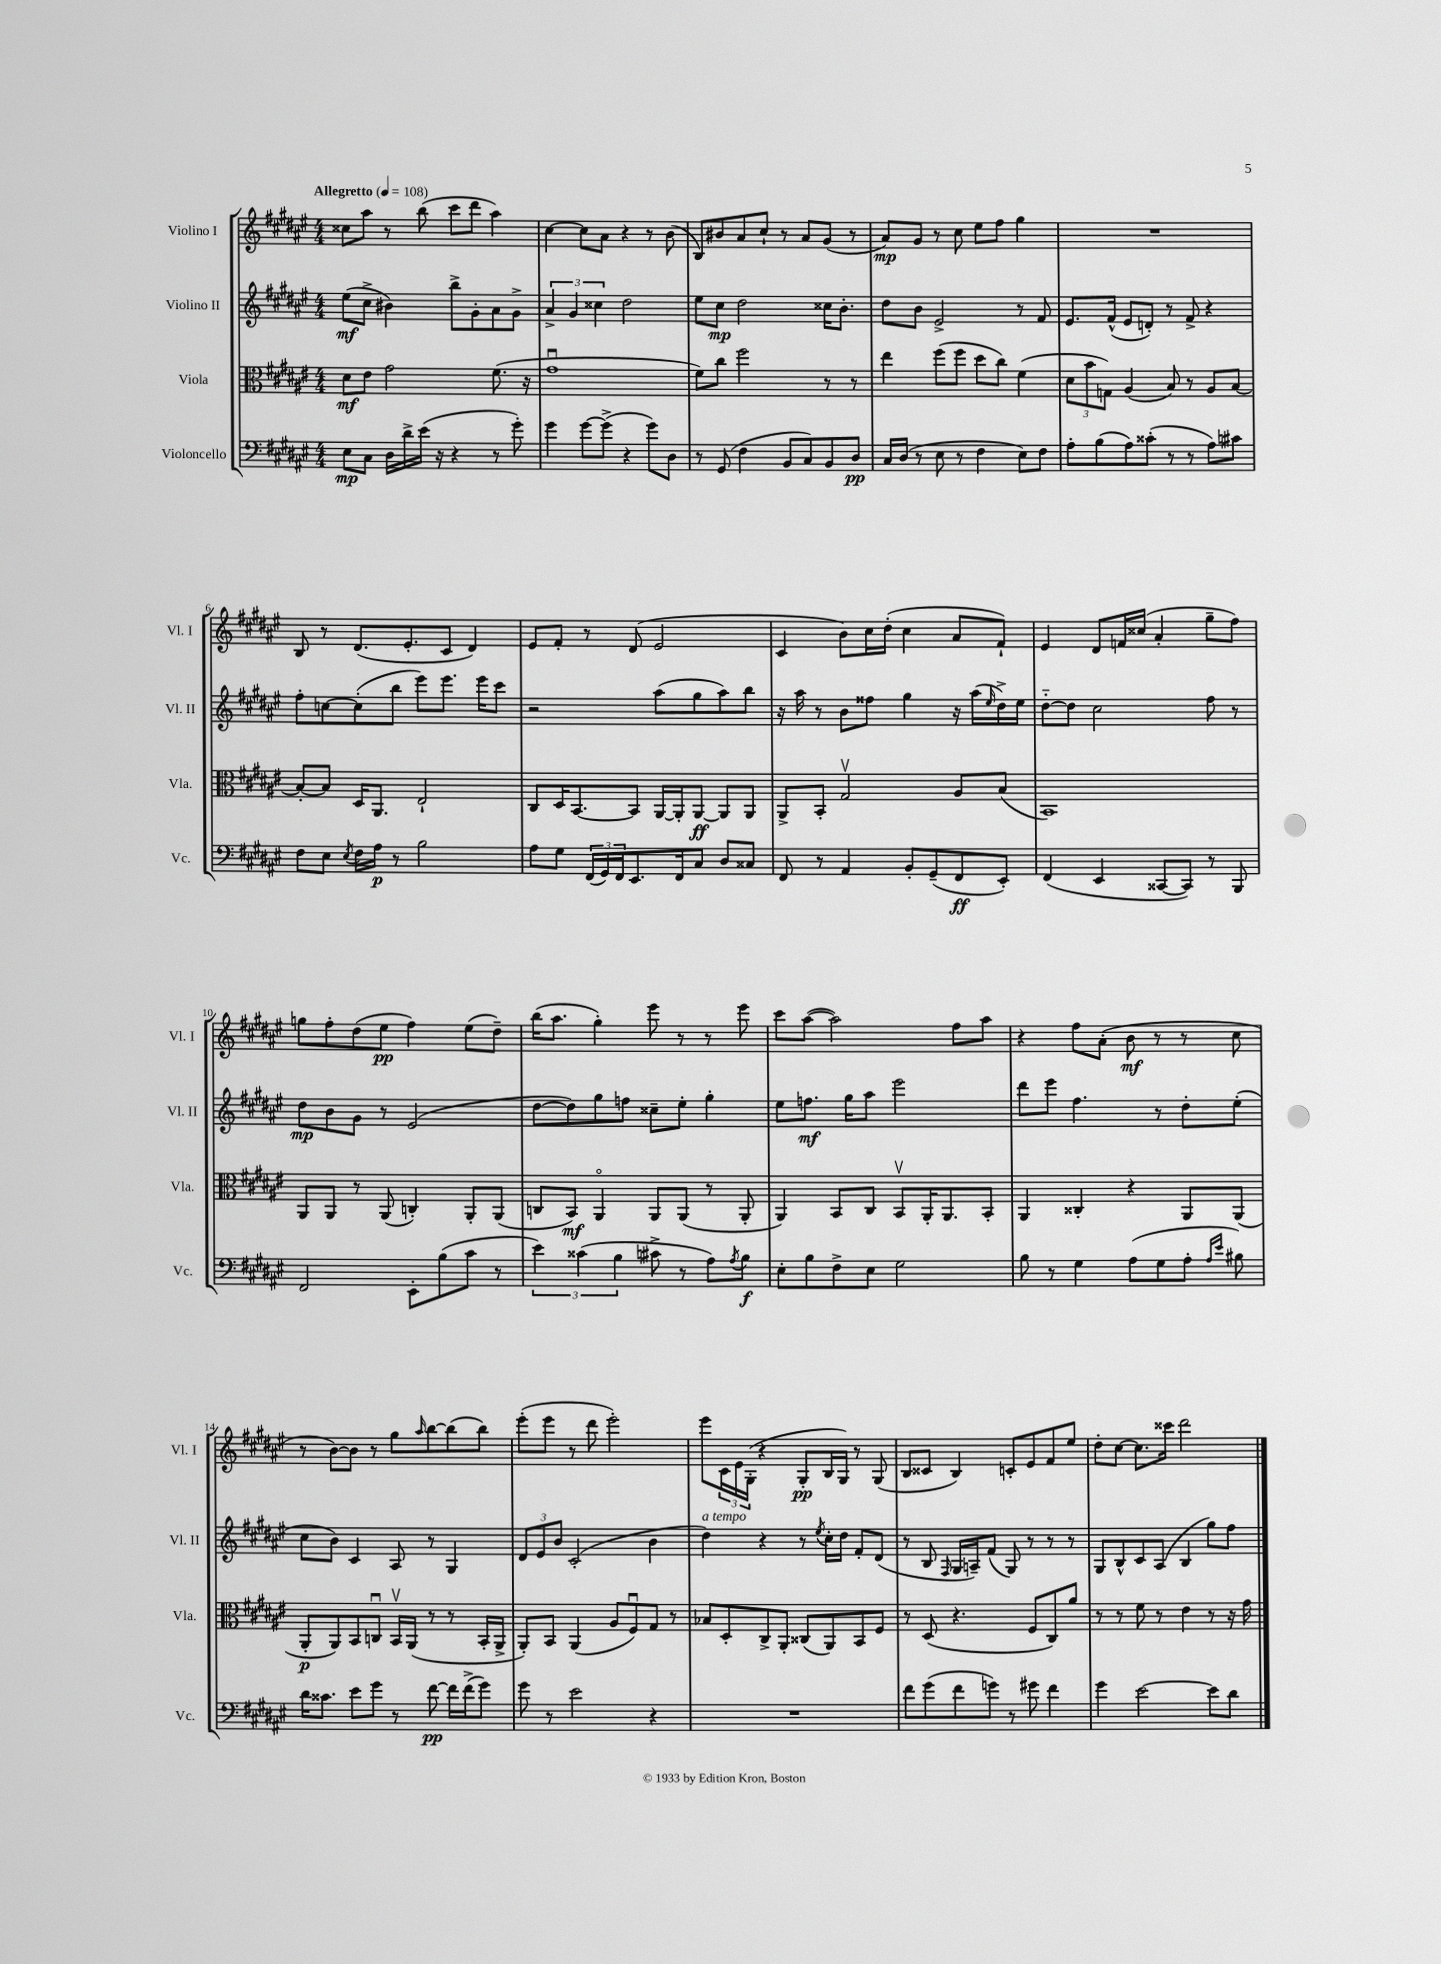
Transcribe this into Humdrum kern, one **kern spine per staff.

**kern	**kern	**kern	**kern
*staff4	*staff3	*staff2	*staff1
*clefF4	*clefC3	*clefG2	*clefG2
*k[f#c#g#d#a#e#]	*k[f#c#g#d#a#e#]	*k[f#c#g#d#a#e#]	*k[f#c#g#d#a#e#]
*M4/4	*M4/4	*M4/4	*M4/4
*MM108	*MM108	*MM108	*MM108
8E#\L	8d#\L	(8ee#\L	8cc##\L
8C#\J	8e#\J	8cc#^\J	8aa#\J
16D#\LL	2g#\	4b#\)	8r
16d#^\	.	.	.
(16e#\JJ	.	.	(8bb\
16r	.	.	.
4r	.	8bb^\L	8ccc#\L
.	.	8g#'\	8ddd#\J
8r	(8.f#\	8a#\	4aa#\)
8g#'\)	.	8g#^\J	.
.	16r	.	.
=	=	=	=
4g#\	1g#u	6a#^/	[4cc#\
.	.	6g#/	.
[8g#\L	.	.	8cc#\]L
.	.	6cc##\	.
(8g#^\]J	.	.	8a#\J
4r	.	2dd#\	4r
8g#\L)	.	.	8r
8D#\J	.	.	(8b\
=	=	=	=
8r	8f#\L)	8ee#\L	8B/L)
(8GG#/	8cc#\J	8cc#\J	8b#/
4F#\	2ff#\	2dd#\	8a#/
.	.	.	8cc#`/J
8BB/L	.	.	8r
8C#/)	.	.	8a#/L
8BB/	8r	16cc##\LK	(8g#/J
.	.	8.b'\J	.
8D#/J	8r	.	8r
=	=	=	=
16C#/LL	4ee#\	8dd#\L	8a#/L)
(16D#/JJ	.	.	.
8r	.	8b\J	8g#/J
8E#\	(8ff#\L	2e#^/	8r
8r	8ff#\J	.	8cc#\
4F#\	8dd#\L	.	8ee#\L
.	8cc#\J)	.	8ff#\J
8E#\L)	(4f#\	8r	4gg#\
8F#\J	.	8f#/	.
=	=	=	=
8A#'\L	12d#\L	8.e#/L	1r
.	12b\	.	.
(8B\	.	.	.
.	12G\J)	.	.
.	.	(16f#^^/Jk	.
8A#\)	(4A#/	8e#/L	.
(8c##'\J	.	8d'/J)	.
8r	8B/)	8r	.
8r	8r	8f#^/	.
8A#\L)	8A#/L	4r	.
8c#\J	[8B/J	.	.
=	=	=	=
8F#\L	8B'/_L	8ff#'\L	8B/
8E#\J	8B/]J	[8cc\	8r
8qE#/	.	.	.
16F#\LL	16D#/LK	(8cc'\]	(8.d#/L
16A#\JJ	8.AA#/J	.	.
8r	.	8bb\J	.
.	.	.	8.e#'/
2B\	2E#`/	8eee#\L)	.
.	.	8.eee#\J	8c#/J
.	.	.	4d#/)
.	.	16eee#\LK	.
.	.	8ccc#\J	.
=	=	=	=
8A#\L	8C#/L	2r	8e#/L
8G#\J	16D#/K	.	8f#'/J
.	[8.BB/	.	.
(24FF#/LL	.	.	8r
24GG#/)	.	.	.
24FF#/J	.	.	.
8.EE#/	8BB/]J	.	(8d#/
.	[16AA#/LL	(8aa#\L	2e#/
16FF#/k	16AA#'/]J	.	.
8C#/J	[8AA#/J	8gg#\	.
8D#/L	8AA#/]L	8aa#\)	.
8C##/J	8AA#/J	8bb\J	.
=	=	=	=
8FF#/	8AA#^/L	16r	4c#/
.	.	16aa#\	.
8r	8BB'/J	8r	.
4AA#/	2G#v/	8b\L	8b\L)
.	.	8ff##\J	16cc#\L
.	.	.	(16dd#'\JJ
8BB'/L	.	4gg#\	4cc#\
(8GG#~/	.	.	.
8FF#/	8A#/L	16r	8a#/L
.	.	(16aa#\LL	.
.	.	16qqee#/	.
8EE#'/J)	(8B/J	16dd#^\)	8f#`/J)
.	.	16ee#\JJ	.
=	=	=	=
(4FF#/	1BB)	[8dd#'~\L	4e#/
.	.	8dd#\]J	.
4EE#/	.	2cc#\	8d#/L
.	.	.	16f/L
.	.	.	(16cc##/JJ
[8CC##/L	.	.	4a#'/
8CC##/]J)	.	.	.
8r	.	8ff#\	8gg#~\L
8BBB/	.	8r	8ff#\J)
=	=	=	=
2FF#/	8AA#/L	8dd#\L	8gg\L
.	8AA#/J	8b\	8ff#'\
.	8r	8g#\J	(8dd#\
.	(8AA#/	8r	8ee#\J
8EE#'\L	4C'/)	(2e#/	4ff#\)
(8B\	.	.	.
8c#\J	8AA#'/L	.	(8ee#\L
8r	(8AA#/J	.	8dd#~\J)
=	=	=	=
6e#\)	8C/L	[8dd#\L	(16bb\LK
.	.	.	8.aa#\J
.	8BB/J)	8dd#\])	.
(6c##\	.	.	.
.	4AA#o/	8gg#\	4gg#'\)
6B\	.	.	.
.	.	8ff\J	.
8c#^\	8AA#/L	8cc##~\L	8eee#\
8r	(8AA#/J	8ee#'\J	8r
8A#\L)	8r	4gg#'\	8r
8qA#/	.	.	.
8B\J	8AA#'/	.	8eee#\
=	=	=	=
8E#'\L	4AA#/)	8ee#\L	8ccc#\L
8B\	.	8.ff\J	([8aa#\J
8F#^\	8BB/L	.	2aa#\])
.	.	16gg#\LK	.
8E#\J	8C#/J	8aa#\J	.
2G#\	8BBv/L	2eee#\	.
.	16AA#'/K	.	.
.	8.AA#/	.	.
.	.	.	8ff#\L
.	8BB'/J	.	8aa#\J
=	=	=	=
8B\	4AA#/	8ddd#\L	4r
8r	.	8eee#\J	.
4G#\	4C##'/	4.ff#\	8ff#\L
.	.	.	(8a#'\J
(8A#\L	4r	.	8b\
8G#\	.	8r	8r
8A#'\J	8AA#/L	8dd#'\L	8r
16qqA#/LL	.	.	.
16qqe#/JJ	.	.	.
8B#\)	(8AA#/J	(8ee#'\J	8cc#\
=	=	=	=
16d#\LK	8AA#'/L	8cc#\L	8r
8.c##\J	.	.	.
.	8AA#/)	8b\J)	[8b\L)
8e#\L	8BB/	4c#/	8b\]J
8g#\J	8Cu/J	.	8r
8r	16BBv/LL	8A#/	8gg#\L
.	(16AA#/JJ	.	.
.	.	.	16qqaa#/
[8f#\	8r	8r	[8bb\
16f#\]LL	8r	4G#/	(8bb\]
(16f#^\J	.	.	.
8g#\J)	16BB'/LL	.	8bb\J)
.	16AA#^/JJ	.	.
=	=	=	=
8g#\	8AA#'/L)	12d#/L	(8eee#'\L
.	.	12e#/	.
8r	8BB/J	.	8eee#\J
.	.	12b/J	.
2e#\	(4AA#/	(2c#'/	8r
.	.	.	8ddd#\
.	8A#/L	.	2eee#'\)
.	8F#u/)	.	.
4r	8G#/J	4b\	.
.	8r	.	.
=	=	=	=
1r	8B-/L	4dd#\)	8eee#\L
.	8D#'/	.	24c#\L
.	.	.	24e#\
.	.	.	(24G#'\JJ
.	8C#^/	4r	4r
.	8AA#'/J	.	.
.	(8C##/L	8r	8G#'/L
.	.	8qee#/	.
.	8AA#/)	16cc#'\LL	16B/L
.	.	16dd#\JJ	16G#/JJ)
.	8BB/	8f#'/L	8r
.	8F#/J	(8d#/J	(8G#/
=	=	=	=
8f#\L	8r	8r	8B/L
(8g#\	(8D#/	8B/	8c##/J
.	.	16qqF#/	.
8f#\	4.r	16G#/LL	4B/)
.	.	16A~/J)	.
8g\J)	.	(8f#/J	.
8r	.	8G#/)	8c'/L
8g#\	8F#/L	8r	8e#/
4f#\	8C#/)	8r	8f#/
.	8a#/J	8r	8ee#/J
=	=	=	=
4g#\	8r	8G#/L	8dd#'\L
.	8r	8B^^/	[8cc#\J
[2e#\	8f#\	8c#/	8.cc#\]L
.	8r	(8A#/J	.
.	.	.	16ccc##\Jk
.	4e#\	4B/	2ddd#\
8e#\]L	8r	8gg#\L)	.
8d#\J	16r	8ff#\J	.
.	16g#\	.	.
==	==	==	==
*-	*-	*-	*-
